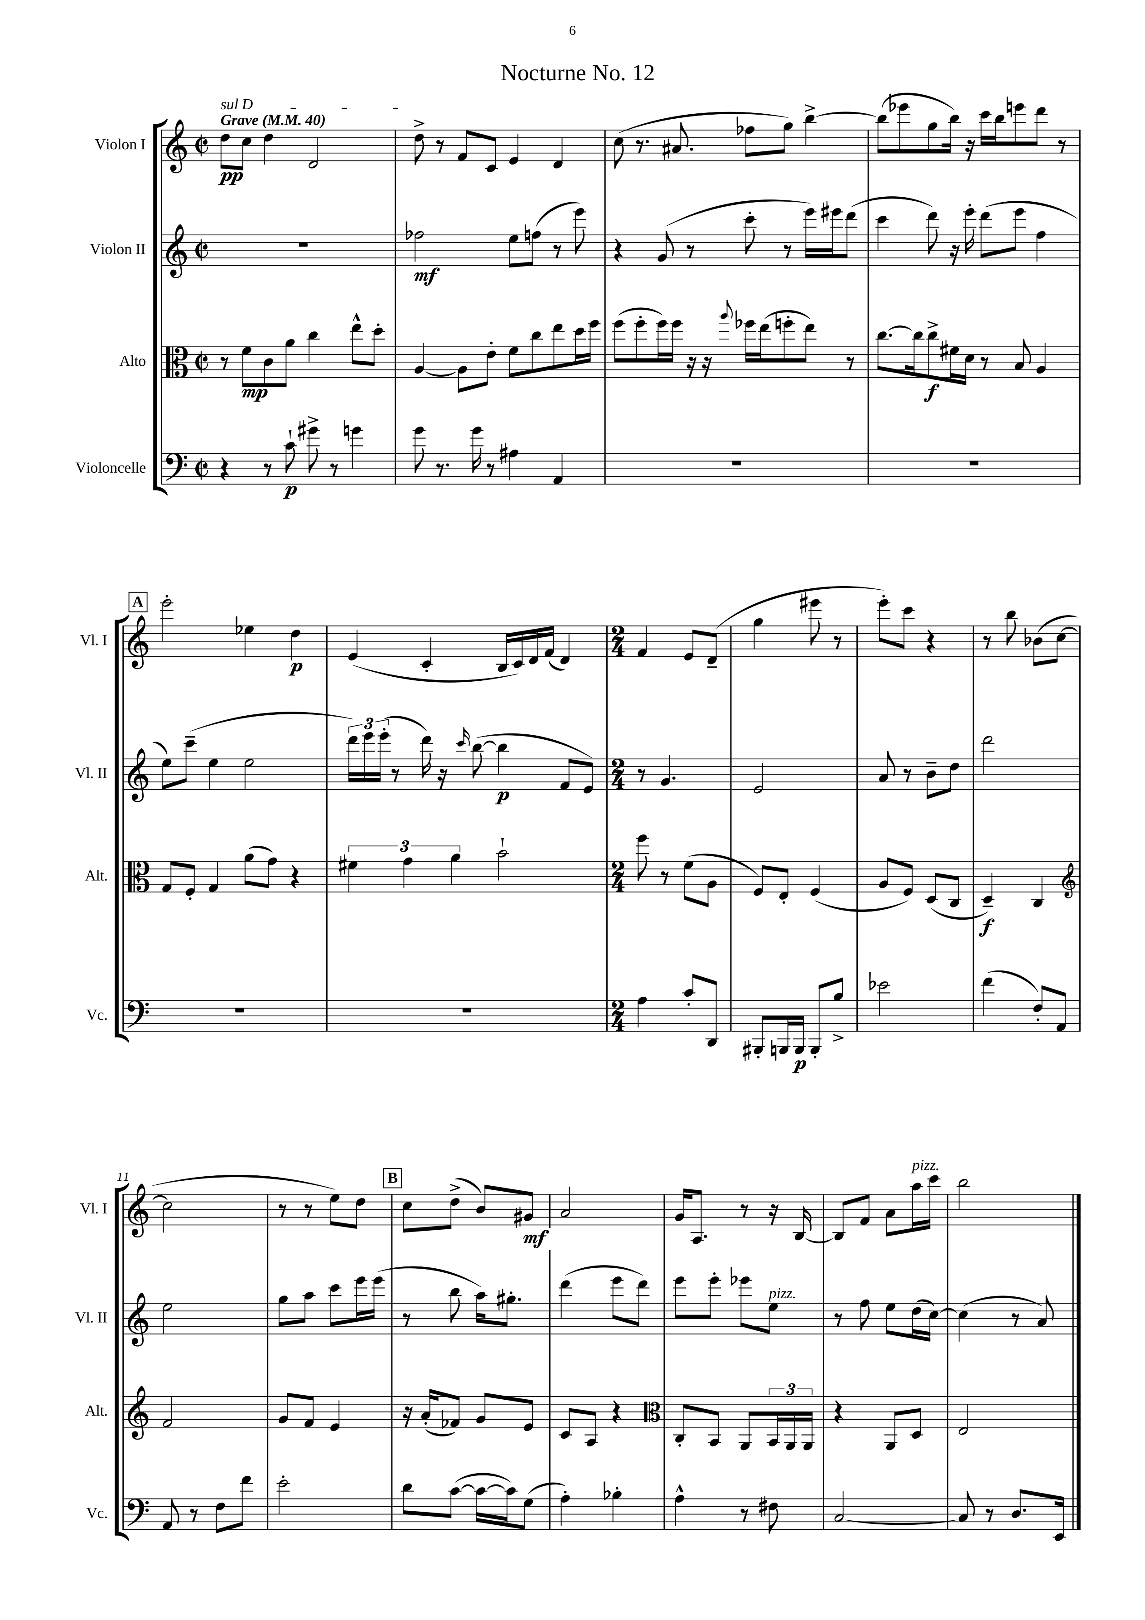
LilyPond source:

\header { title = "Nocturne No. 12" }
<<
\new StaffGroup <<
\new Staff = "s0" \with { instrumentName = "Violon I" shortInstrumentName = "Vl. I" } {
    \clef treble \key c \major \defaultTimeSignature \time 2/2 \tempo "Grave" 4 = 40
    \once \override TextSpanner.bound-details.left.text = \markup { \italic "sul D" } d''8\pp\startTextSpan c''8 d''4 d'2 |
    d''8->\stopTextSpan r8 f'8 c'8 e'4 d'4 |
    c''8( r8. ais'8. fes''8 g''8) b''4~-> |
    b''8( ees'''8 g''8 b''16) r16 c'''16 b''16 e'''8 d'''8 r8 |
    \mark \markup { \box "A" } e'''2-. ees''4 d''4\p |
    e'4( c'4-. b16 c'16) d'16 f'16( d'4) |
    \numericTimeSignature \time 2/4 f'4 e'8 d'8--( |
    g''4 eis'''8 r8 |
    e'''8-.) c'''8 r4 |
    r8 b''8 bes'8( c''8~ |
    c''2 |
    r8 r8 e''8) d''8 |
    \mark \markup { \box "B" } c''8 d''8->( b'8) gis'8\mf |
    a'2 |
    g'16 a8. r8 r16 b16~ |
    b8 f'8 a'8 a''16^\markup { \italic "pizz." } c'''16 |
    b''2 \bar "|." |
}
\new Staff = "s1" \with { instrumentName = "Violon II" shortInstrumentName = "Vl. II" } {
    \clef treble \key c \major \defaultTimeSignature \time 2/2
    R1 |
    fes''2\mf e''8 f''8( r8 e'''8) |
    r4 g'8( r8 c'''8-. r8 e'''16) eis'''16 d'''8( |
    c'''4 d'''8) r16 e'''16-. d'''8( e'''8 f''4 |
    \mark \markup { \box "A" } e''8) c'''8--( e''4 e''2 |
    \tuplet 3/2 { d'''16) e'''16 e'''16-.( } r8 d'''16) r16 \grace { c'''16 } b''8~( b''4\p f'8 e'8) |
    \numericTimeSignature \time 2/4 r8 g'4. |
    e'2 |
    a'8 r8 b'8-- d''8 |
    d'''2 |
    e''2 |
    g''8 a''8 c'''8 e'''16 e'''16( |
    \mark \markup { \box "B" } r8 b''8 a''16) gis''8.-. |
    d'''4( e'''8 d'''8) |
    e'''8 e'''8-. ees'''8 e''8^\markup { \italic "pizz." } |
    r8 f''8 e''8 d''16( c''16~) |
    c''4( r8 a'8) \bar "|." |
}
\new Staff = "s2" \with { instrumentName = "Alto" shortInstrumentName = "Alt." } {
    \clef alto \key c \major \defaultTimeSignature \time 2/2
    r8 f'8\mp c'8 a'8 c''4 e''8-^ d''8-. |
    a4~ a8 e'8-. f'8 c''8 e''8 d''16 f''16 |
    f''8( f''8-. f''16) f''16 r16 r16 \appoggiatura { a''8 } fes''16 e''16( f''8-. e''8) r8 |
    c''8.~ c''16 c''8->\f fis'16 d'16 r8 b8 a4 |
    \mark \markup { \box "A" } g8 f8-. g4 a'8( g'8) r4 |
    \tuplet 3/2 { fis'4 g'4 a'4 } b'2-! |
    \numericTimeSignature \time 2/4 f''8 r8 f'8( a8 |
    f8) e8-. f4( |
    a8 f8) d8( c8 |
    d4--\f) c4 |
    \clef treble f'2 |
    g'8 f'8 e'4 |
    \mark \markup { \box "B" } r16 a'16-.( fes'8) g'8 e'8 |
    c'8 a8 r4 |
    \clef alto c8-. b,8 a,8 \tuplet 3/2 { b,16 a,16 a,16 } |
    r4 a,8 d8 |
    e2 \bar "|." |
}
\new Staff = "s3" \with { instrumentName = "Violoncelle" shortInstrumentName = "Vc." } {
    \clef bass \key c \major \defaultTimeSignature \time 2/2
    r4 r8 c'8-!\p gis'8-> r8 g'4 |
    g'8 r8. g'16 r8 ais4 a,4 |
    R1 |
    R1 |
    \mark \markup { \box "A" } R1 |
    R1 |
    \numericTimeSignature \time 2/4 a4 c'8-. d,8 |
    bis,,8-. b,,16 b,,16\p b,,8-. b8-> |
    ees'2 |
    f'4( f8-.) a,8 |
    a,8 r8 f8 f'8 |
    e'2-. |
    \mark \markup { \box "B" } d'8 c'8~( c'16~ c'16) g8( |
    a4-.) bes4-. |
    a4-^ r8 fis8 |
    c2~ |
    c8 r8 d8. e,16 \bar "|." |
}
>>
>>
